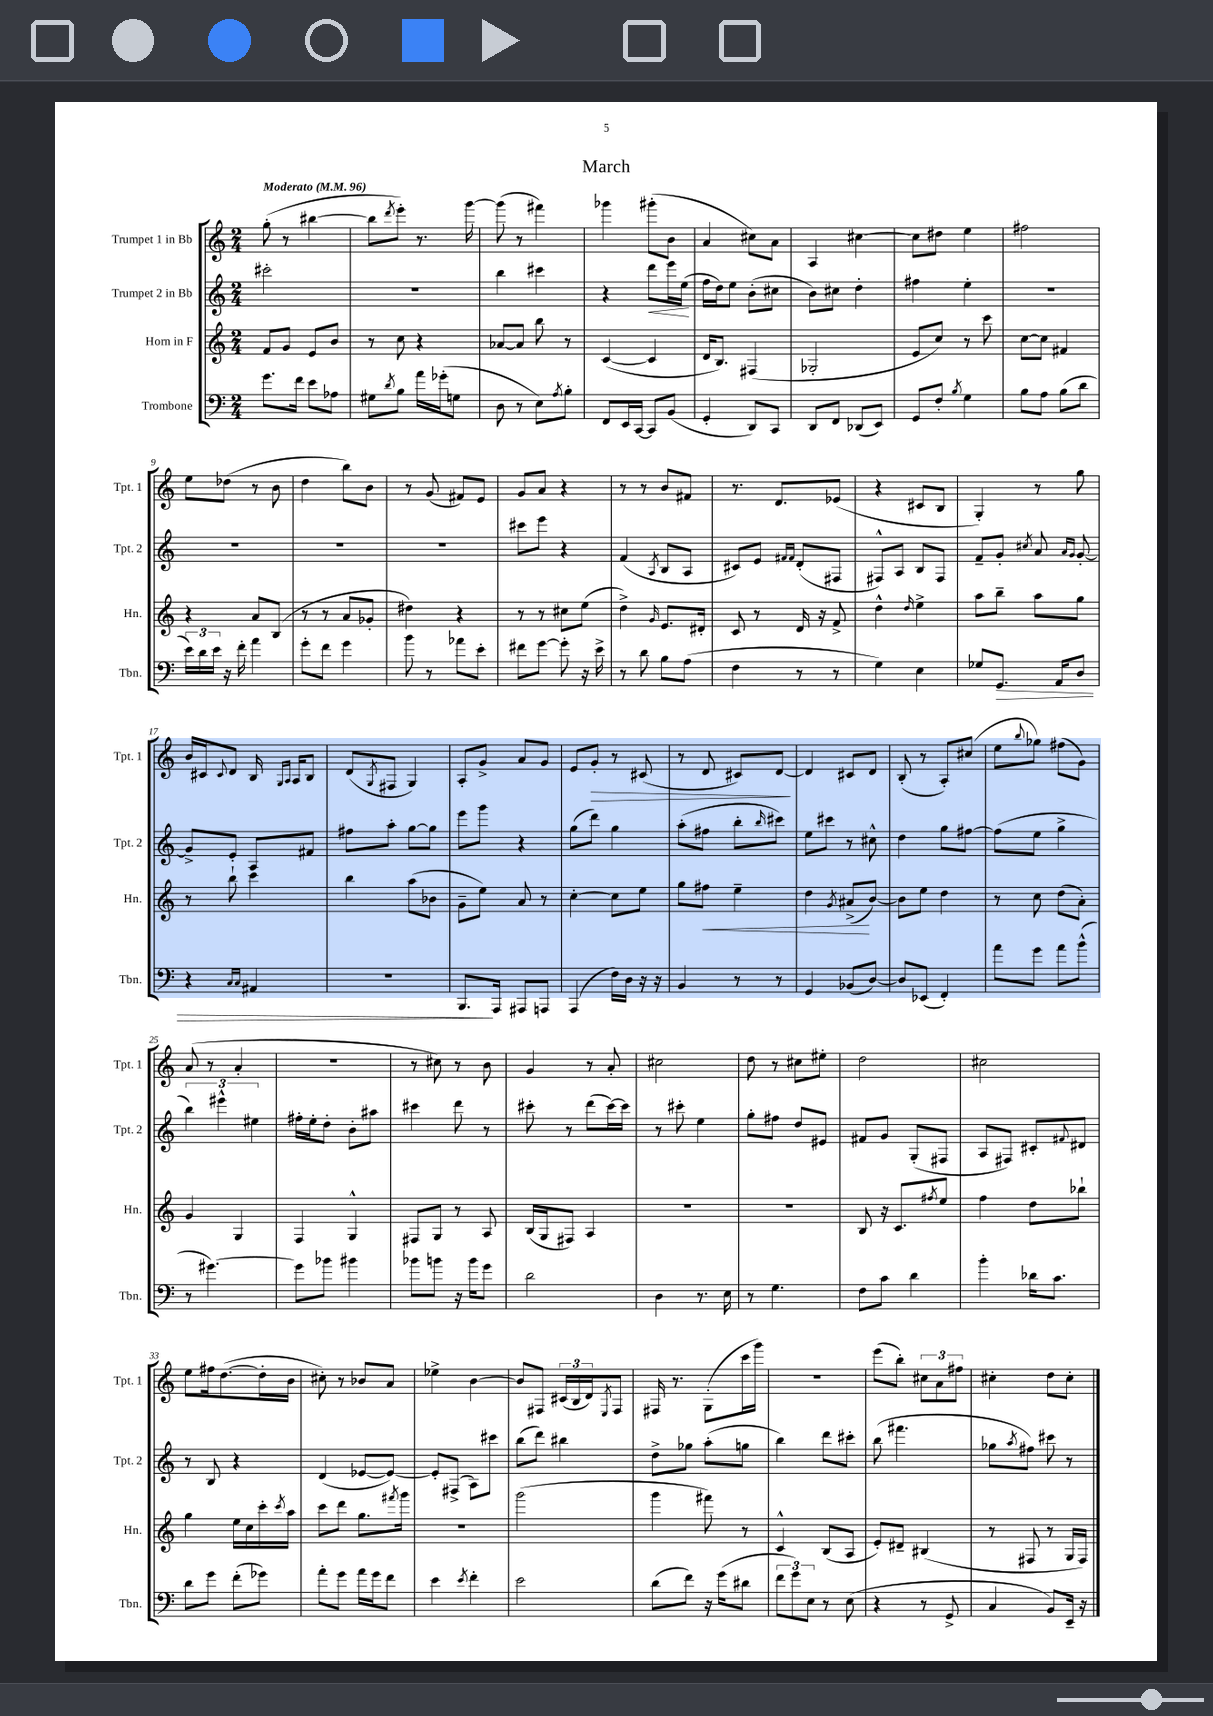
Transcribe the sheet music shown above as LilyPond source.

\header { title = "March" }
<<
\new StaffGroup <<
\new Staff = "s0" \with { instrumentName = "Trumpet 1 in Bb" shortInstrumentName = "Tpt. 1" } {
    \clef treble \key c \major \numericTimeSignature \time 2/4 \tempo "Moderato" 4 = 96
    g''8-.( r8 bis''4~ |
    bis''8 \acciaccatura { d'''8 } e'''8-.) r8. g'''16~ |
    g'''8( r8 fis'''4) |
    ges'''4 gis'''8-.( b'8 |
    a'4 cis''8) a'8 |
    a4 cis''4~ |
    cis''8 dis''8 e''4 |
    fis''2 |
    e''8 des''8( r8 b'8 |
    d''4 b''8) b'8 |
    r8 g'8( fis'8) e'8 |
    g'8 a'8 r4 |
    r8 r8 b'8 fis'8 |
    r8. d'8. ees'8( |
    r4 cis'8 b8 |
    g4-.) r8 g''8 |
    b'16 cis'16 \appoggiatura { cis'8 } d'8 b16 \grace { g16 a16 } a16 b8 |
    d'8( \acciaccatura { g8 } fis8 g4) |
    a8-. g'8-> a'8 g'8 |
    e'8 g'8-.\> r8 cis'8( |
    r8 d'8 cis'8) d'8~\! |
    d'4 cis'8 d'8 |
    b8-.( r8 a8-.) cis''8( |
    e''8 \appoggiatura { b''8 } ges''8) fis''8( g'8) |
    a'8( r8 a'4-. |
    R2 |
    r8 cis''8) r8 b'8 |
    g'4 r8 a'8-. |
    cis''2 |
    d''8 r8 cis''8 eis''8-. |
    d''2 |
    cis''2 |
    e''8 fis''16 d''8.~( d''16-. b'16 |
    cis''8-.) r8 bes'8 a'8 |
    ees''4-> b'4~ |
    b'8 fis8 \tuplet 3/2 { cis'16( b16 d'16) } \acciaccatura { e8 } fis8 |
    fis16 r8. g8-.( c'''16 g'''16) |
    R2 |
    e'''8( b''8-.) \tuplet 3/2 { cis''8 a'8 fis''8 } |
    cis''4-. d''8 cis''8-. \bar "|." |
}
\new Staff = "s1" \with { instrumentName = "Trumpet 2 in Bb" shortInstrumentName = "Tpt. 2" } {
    \clef treble \key c \major \numericTimeSignature \time 2/4
    cis'''2-. |
    r2 |
    b''4 cis'''4 |
    r4 d'''8\< e'''16 e''16\!( |
    f''16 d''16) e''8 b'8-.( cis''8 |
    b'8) cis''8 d''4-. |
    fis''4 e''4-. |
    R2 |
    R2 |
    R2 |
    R2 |
    cis'''8 e'''8 r4 |
    f'4( \acciaccatura { a8 } b8 a8 |
    cis'8) e'8 \grace { fis'16 fis'16 } d'8-.( fis8 |
    fis8-^) a8 b8 fis8 |
    f'8-- g'8-. \acciaccatura { cis''8 } a'8 \grace { a'16 g'16 } g'8~-. |
    g'8-> e'8-. a8 fis'8 |
    fis''8 a''8-. g''8~ g''8 |
    e'''8 g'''8 r4 |
    g''8( d'''8) g''4 |
    a''8-.( fis''8 b''8-. \grace { b''16 } cis'''8) |
    e''8 cis'''8 r8 cis''8-^ |
    d''4 g''8 fis''8~ |
    fis''8( e''8 g''4-> |
    \tuplet 3/2 { b''4) eis'''4-^ eis''4 } |
    fis''16-. e''16-. d''8-. b'8-. ais''8 |
    cis'''4 d'''8 r8 |
    cis'''8-. r8 d'''8( cis'''16~) cis'''16 |
    r8 cis'''8-. e''4 |
    g''8-. fis''8 d''8 eis'8 |
    fis'8 g'8 g8-.( fis8 |
    a8 fis8) cis'8-. \appoggiatura { fis'8 } dis'8 |
    r8 b8 r4 |
    d'4( ees'8~ ees'8~) |
    ees'8-. fis8->( a8) cis'''8 |
    b''8( d'''8) bis''4 |
    d''8-> ges''8 a''8-.( g''8 |
    b''4) d'''8 cis'''8-. |
    b''8( fis'''4. |
    ges''8 \acciaccatura { a''8 } fis''8) cis'''8 r8 \bar "|." |
}
\new Staff = "s2" \with { instrumentName = "Horn in F" shortInstrumentName = "Hn." } {
    \clef treble \key c \major \numericTimeSignature \time 2/4
    f'8 g'8 e'8 b'8 |
    r8 c''8 r4 |
    aes'8~ aes'8 b''8 r8 |
    c'4~( c'4 |
    d'16 b8.) fis4( |
    ges2-. |
    e'8 c''8) r8 c'''8 |
    c''8~ c''8 fis'4 |
    r4 a'8 b8( |
    r8 r8 a'8 ges'8-. |
    dis''4) r4 |
    r8 r8 cis''8 e''8( |
    d''4->) \grace { g'16 } e'8. dis'16-. |
    c'8 r8 d'16 r16 f'8-> |
    d''4-^ \grace { d''16 } e''4-> |
    a''8 b''8-- a''8 g''8 |
    r8 b''8-! c'''4 |
    b''4 a''8( bes'8 |
    g'8-- e''8) a'8 r8 |
    c''4~-. c''8 e''8 |
    g''8 fis''8\< e''4-- |
    d''4 \acciaccatura { g'8 } ais'8->\!( b'8~) |
    b'8 e''8 d''4 |
    r8 c''8 d''8( a'8-.) |
    g'4 g4 |
    f4 g4-^ |
    fis8 g8 r8 a8 |
    b16( g16 fis8) a4 |
    R2 |
    R2 |
    b8 r16 c'8. \acciaccatura { fis''8 } e''8 |
    f''4 d''8 bes''8-! |
    g''4 e''16 c''16 c'''16-. \acciaccatura { c'''8 } a''16 |
    c'''8 d'''8 g''8. \acciaccatura { fis'''8 } g'''16 |
    r2 |
    g'''2( |
    g'''4 fis'''8) r8 |
    c'4-^ b8( a8 |
    e'8-.) dis'8-- bis4( |
    r8 fis8 r8 g16 fis16) \bar "|." |
}
\new Staff = "s3" \with { instrumentName = "Trombone" shortInstrumentName = "Tbn." } {
    \clef bass \key c \major \numericTimeSignature \time 2/4
    g'8. f'16 e'8 aes8 |
    gis8 \acciaccatura { d'8 } b8 a'16 ges'16-.( g8 |
    d8 r8 e8) \acciaccatura { a8 } b8-. |
    f,8 e,16 c,16~ c,8 b,8( |
    g,4-. d,8) c,8 |
    d,8 f,8 des,8( e,8) |
    g,8 f8-. \acciaccatura { b8 } g4 |
    b8 a8 b8( d'8 |
    \tuplet 3/2 { e'16) d'16 e'16 } r16 f'16-. a'4 |
    g'8-. f'8 g'4 |
    b'8 r8 aes'8 e'8-. |
    fis'8 g'8~ g'8-. r16 e'16-> |
    r8 d'8 b8 a8( |
    f4 r8 r8 |
    g4) e4 |
    ges8 g,8.\> a,16 d8 |
    r4 \grace { c16 c16 } ais,4 |
    R2 |
    b,,8.\! a,,16 ais,,8 a,,8 |
    a,,4( f16) d16 r16 r16 |
    b,4 r8 r8 |
    g,4 bes,8( d8~) |
    d8 ees,8( f,4-.) |
    a'8 g'8 a'8 b'8-^( |
    r8 gis'4.~) |
    gis'8 bes'8 bis'4 |
    bes'8 b'8 r16 b'16 g'8 |
    d'2 |
    d4 r8. e16 |
    r8 g4. |
    f8 c'8 d'4 |
    b'4-. des'16 c'8. |
    d'8 g'8 f'8-.( ges'8) |
    a'8-. g'8 a'16 g'16 f'8 |
    e'4 \acciaccatura { e'8 } f'4-. |
    e'2 |
    d'8( f'8) r16 g'16( dis'8 |
    \tuplet 3/2 { f'8 g'8) e8 } r8 e8( |
    r4 r8 g,8-> |
    c4 b,8) e,16-- r16 \bar "|." |
}
>>
>>
